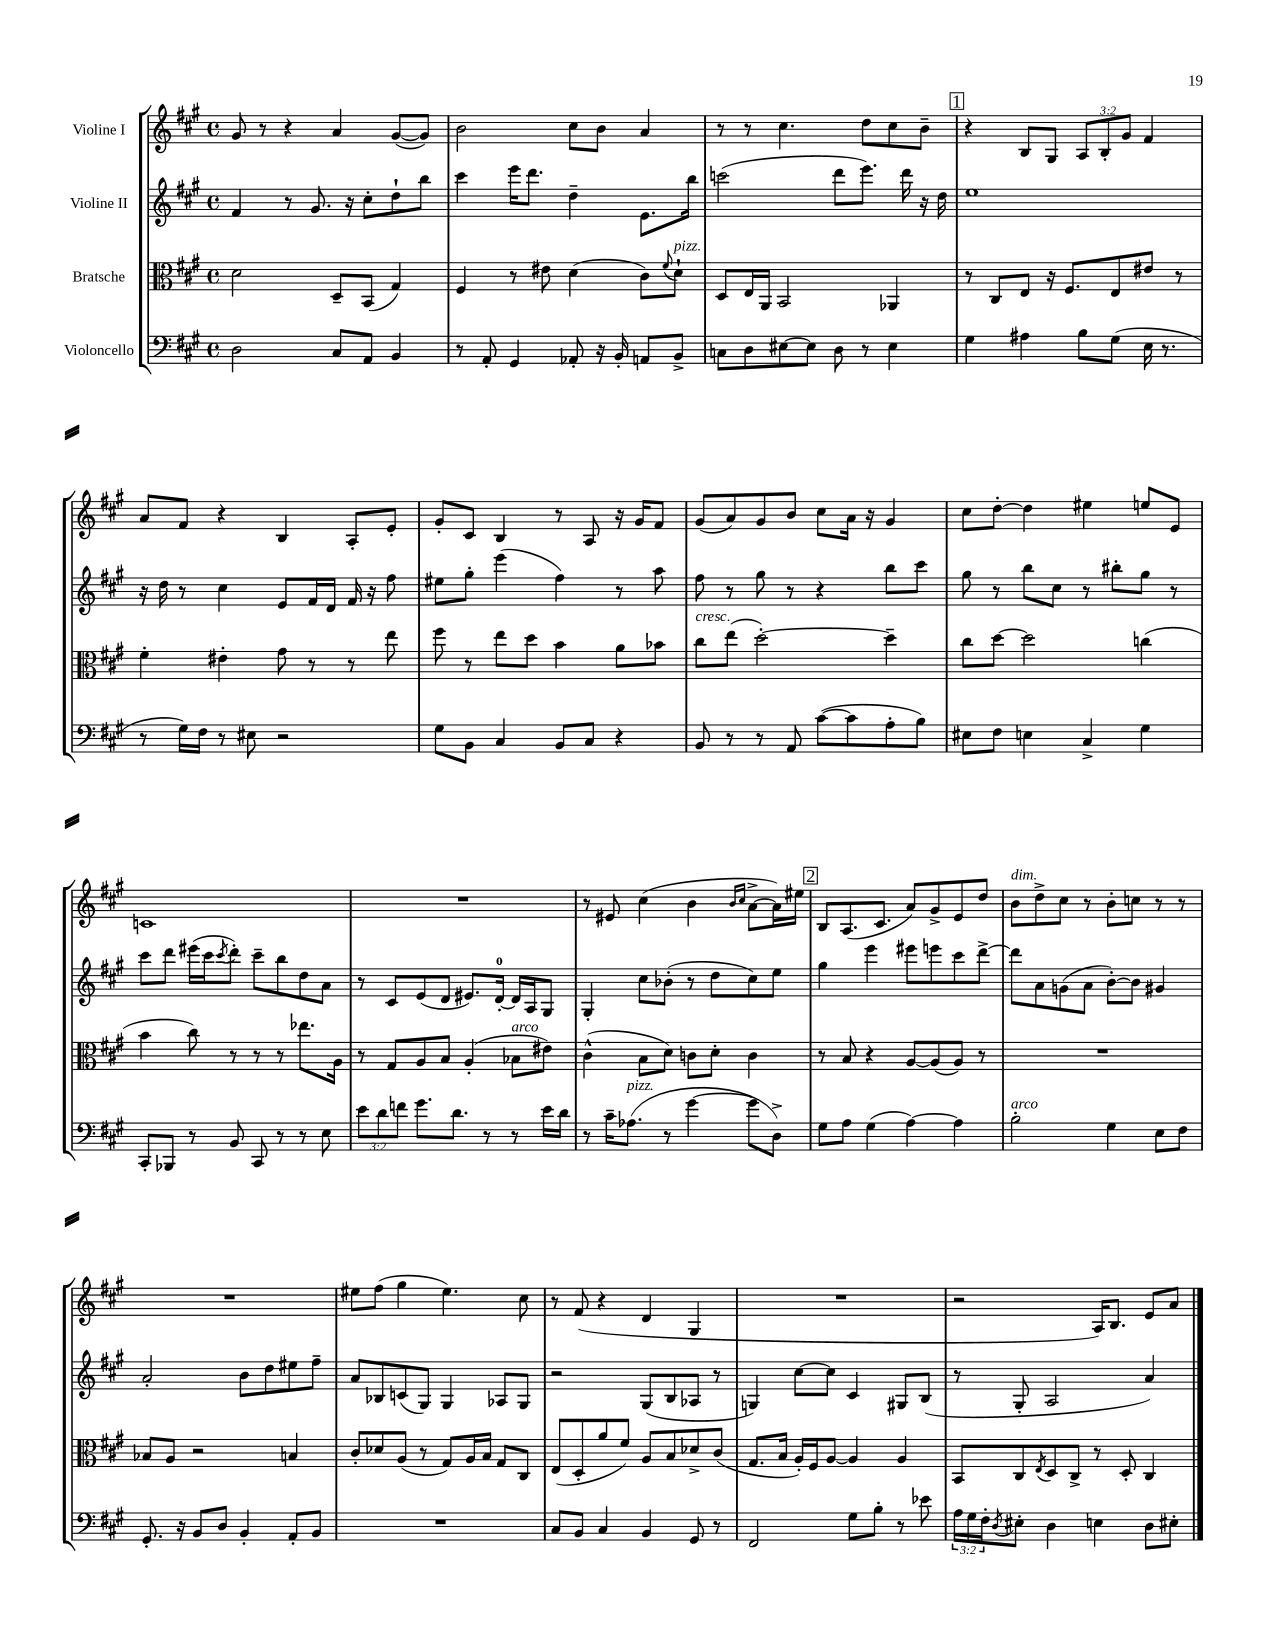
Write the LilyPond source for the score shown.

<<
\new StaffGroup <<
\new Staff = "s0" \with { instrumentName = "Violine I" } {
    \clef treble \key a \major \defaultTimeSignature \time 4/4 \override Staff.TupletNumber.text = #tuplet-number::calc-fraction-text
    gis'8 r8 r4 a'4 gis'8~( gis'8) |
    b'2 cis''8 b'8 a'4 |
    r8 r8 cis''4. d''8 cis''8 b'8-- |
    \mark \markup { \box "1" } r4 b8 gis8 \tuplet 3/2 { a8 b8-. gis'8 } fis'4 |
    a'8 fis'8 r4 b4 a8-. e'8-. |
    gis'8-. cis'8 b4 r8 a8 r16 gis'16 fis'8 |
    gis'8( a'8) gis'8 b'8 cis''8 a'16 r16 gis'4 |
    cis''8 d''8~-. d''4 eis''4 e''8 e'8 |
    c'1 |
    R1 |
    r8 eis'8 cis''4( b'4 \grace { b'16 cis''16 } a'8~-> a'16) eis''16 |
    \mark \markup { \box "2" } b8 a8.( cis'8. a'8) gis'8-> e'8 d''8 |
    b'8^\markup { \italic "dim." } d''8-> cis''8 r8 b'8-. c''8 r8 r8 |
    R1 |
    eis''8 fis''8( gis''4 eis''4.) cis''8 |
    r8 fis'8( r4 d'4 gis4 |
    R1 |
    r2 a16) b8. e'8 a'8 \bar "|." |
}
\new Staff = "s1" \with { instrumentName = "Violine II" } {
    \clef treble \key a \major \defaultTimeSignature \time 4/4
    fis'4 r8 gis'8. r16 cis''8-. d''8-! b''8 |
    cis'''4 e'''16 d'''8. d''4-- e'8. b''16 |
    c'''2( d'''8 e'''8.) d'''16 r16 d''16 |
    \mark \markup { \box "1" } e''1 |
    r16 d''16 r8 cis''4 e'8 fis'16 d'16 fis'16 r16 fis''8 |
    eis''8 gis''8-. e'''4( fis''4) r8 a''8 |
    fis''8 r8 gis''8 r8 r4 b''8 cis'''8 |
    gis''8 r8 b''8 cis''8 r8 bis''8-. gis''8 r8 |
    cis'''8 d'''8 eis'''16( cis'''16 \acciaccatura { cis'''8 } d'''8-.) cis'''8-- b''8 d''8 a'8 |
    r8 cis'8 e'8( d'8 eis'8.) d'16-0~-. d'16 a16 gis8 |
    gis4-. cis''8 bes'8-.( r8 d''8 cis''8) e''8 |
    \mark \markup { \box "2" } gis''4 e'''4 eis'''8 e'''8 cis'''8 d'''8~-> |
    d'''8 a'8 g'8( a'8 b'8~-.) b'8 gis'4 |
    a'2-. b'8 d''8 eis''8 fis''8-- |
    a'8 bes8 c'8( gis8) gis4 aes8 gis8 |
    r2 gis8( b8 aes8 r8 |
    g4) cis''8~ cis''8 cis'4 gis8 b8( |
    r8 gis8-. a2 a'4) \bar "|." |
}
\new Staff = "s2" \with { instrumentName = "Bratsche" } {
    \clef alto \key a \major \defaultTimeSignature \time 4/4
    d'2 d8-- b,8( gis4) |
    fis4 r8 eis'8 d'4( cis'8) \appoggiatura { fis'8 } d'8-!^\markup { \italic "pizz." } |
    d8 e16 a,16 b,2 aes,4 |
    \mark \markup { \box "1" } r8 cis8 e8 r16 fis8. e8 eis'8 r8 |
    fis'4-. eis'4-. gis'8 r8 r8 e''8 |
    fis''8 r8 e''8 d''8 b'4 a'8 bes'8 |
    cis''8^\markup { \italic "cresc." } e''8( d''2~-.) d''4-- |
    cis''8 d''8~ d''2 c''4( |
    b'4 cis''8) r8 r8 r8 ees''8. a16 |
    r8 gis8 a8 b8 a4-.( bes8^\markup { \italic "arco" } eis'8) |
    cis'4-^( b8 d'8) c'8 d'8-. c'4 |
    \mark \markup { \box "2" } r8 b8 r4 a8~ a8( a8) r8 |
    R1 |
    bes8 a8 r2 b4 |
    cis'8-. des'8 a8( r8 gis8) a16 b16 gis8 cis8 |
    e8( d8-. a'8 fis'8) a8 b8 des'8-> cis'8( |
    gis8. b16 a16-.) fis16 a8~ a4 a4 |
    b,8 cis8 \acciaccatura { e8 } d8 cis8-> r8 d8-. cis4 \bar "|." |
}
\new Staff = "s3" \with { instrumentName = "Violoncello" } {
    \clef bass \key a \major \defaultTimeSignature \time 4/4 \override Staff.TupletNumber.text = #tuplet-number::calc-fraction-text
    d2 cis8 a,8 b,4 |
    r8 a,8-. gis,4 aes,8-. r16 b,16-. a,8 b,8-> |
    c8 d8 eis8~ eis8 d8 r8 eis4 |
    \mark \markup { \box "1" } gis4 ais4 b8 gis8( e16 r8. |
    r8 gis16) fis16 r8 eis8 r2 |
    gis8 b,8 cis4 b,8 cis8 r4 |
    b,8 r8 r8 a,8 cis'8~( cis'8 a8-. b8) |
    eis8 fis8 e4 cis4-> gis4 |
    cis,8-. bes,,8 r8 b,8 cis,8 r8 r8 e8 |
    \tuplet 3/2 { e'8 d'8 f'8 } gis'8. d'8. r8 r8 e'16 d'16 |
    r8 cis'16-- aes8.^\markup { \italic "pizz." }( r8 gis'4~ gis'8 d8->) |
    \mark \markup { \box "2" } gis8 a8 gis4( a4~) a4 |
    b2-.^\markup { \italic "arco" } gis4 e8 fis8 |
    gis,8.-. r16 b,8 d8 b,4-. a,8-. b,8 |
    R1 |
    cis8 b,8 cis4 b,4 gis,8 r8 |
    fis,2 gis8 b8-. r8 ees'8 |
    \tuplet 3/2 { a16 gis16 fis16-. } \acciaccatura { d8 } eis8-. d4 e4 d8 eis8-. \bar "|." |
}
>>
>>
\layout { \context { \Score \remove "Bar_number_engraver" } }
